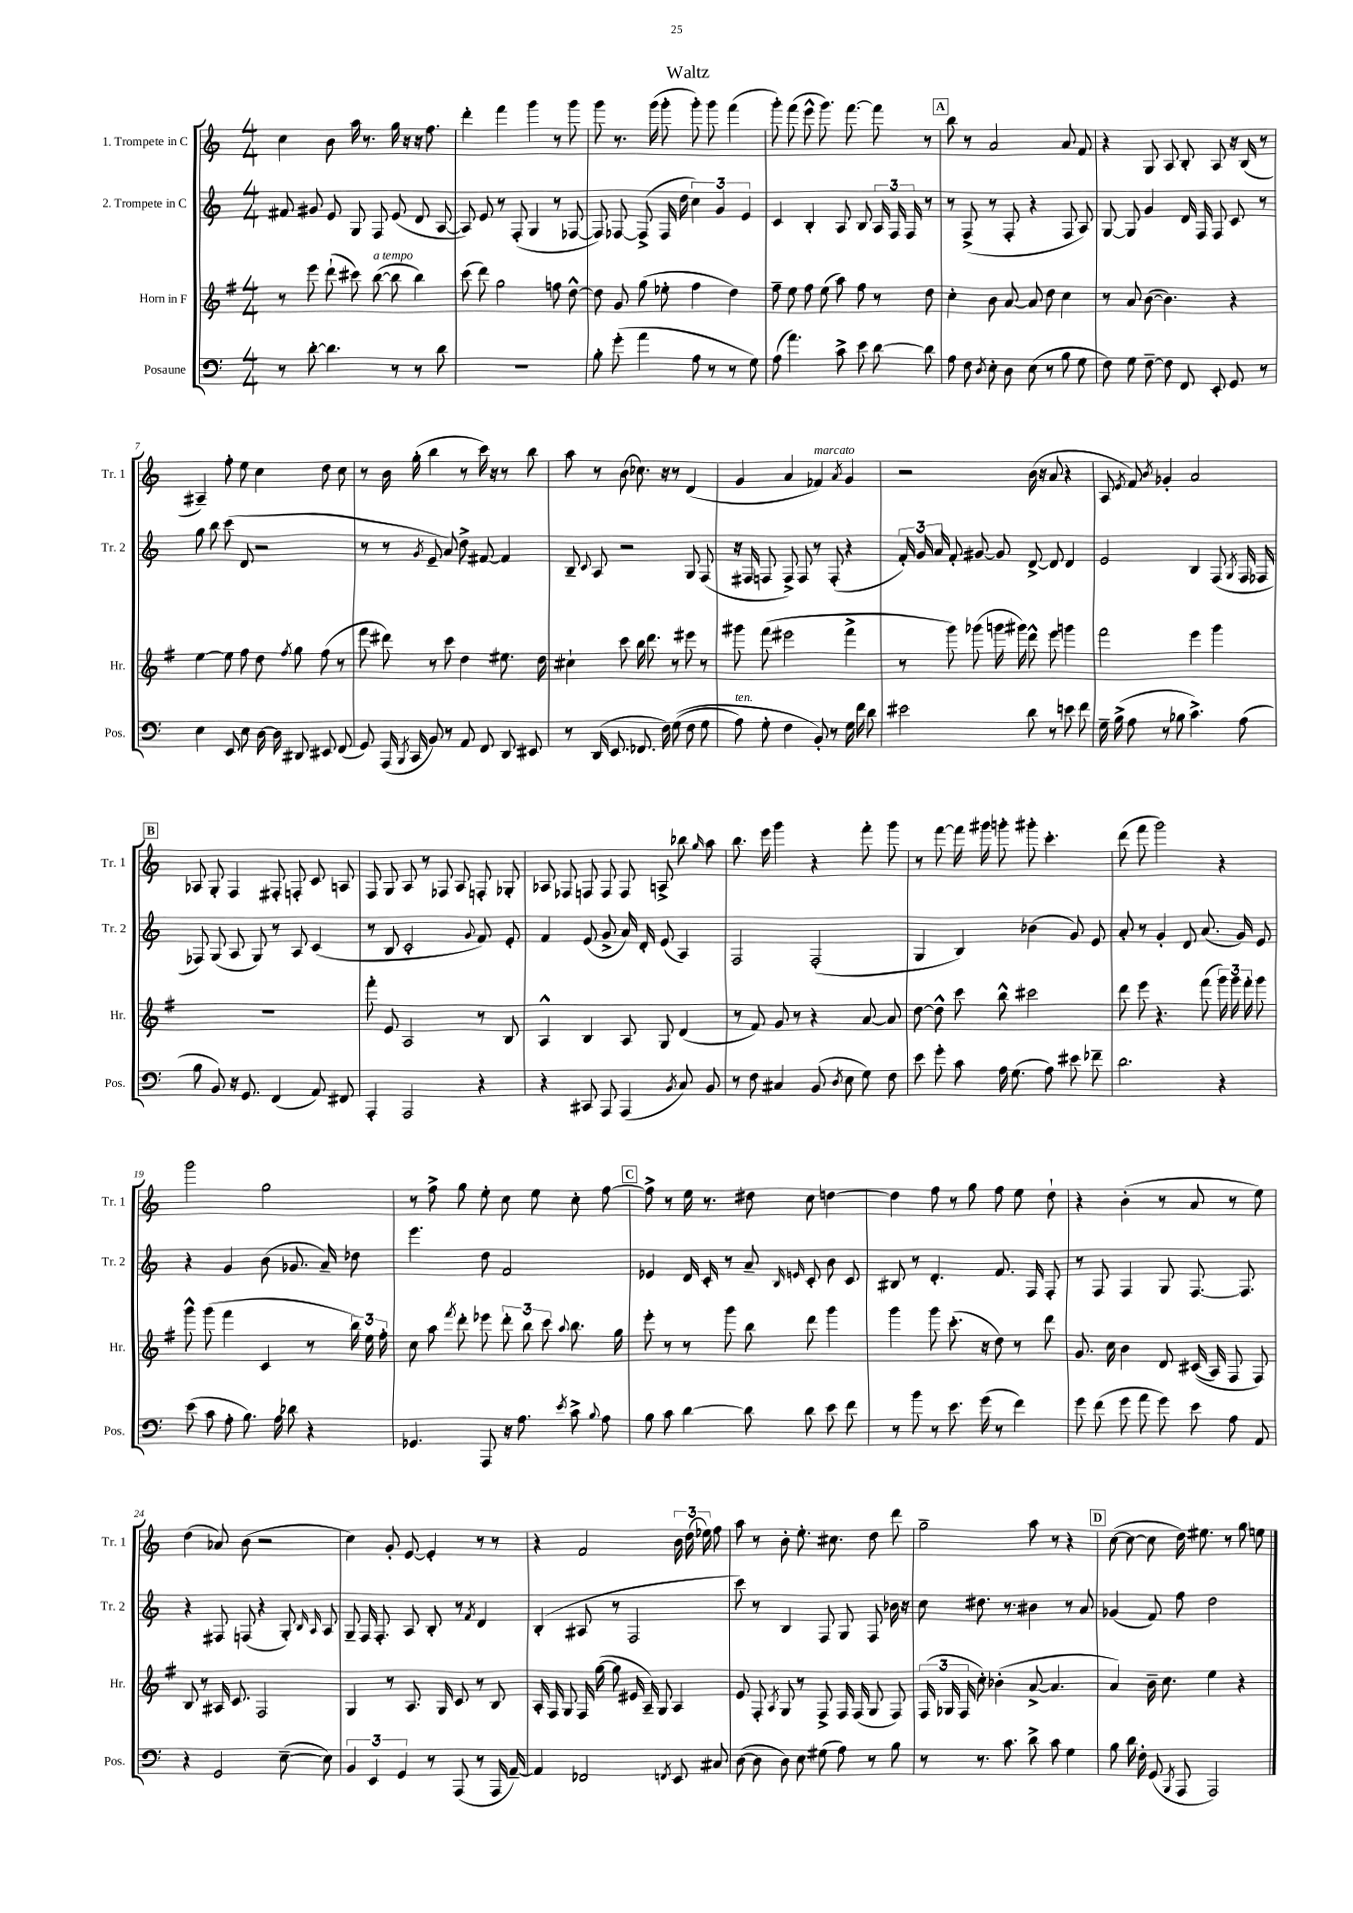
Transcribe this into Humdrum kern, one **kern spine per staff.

**kern	**kern	**kern	**kern
*staff4	*staff3	*staff2	*staff1
*clefF4	*clefG2	*clefG2	*clefG2
*k[]	*k[f#]	*k[]	*k[]
*M4/4	*M4/4	*M4/4	*M4/4
8r	8r	8f#	4cc
[8d'	8eee	8g#	.
4.d]	(8ddd`	8e	8b
.	8ccc#)	8G	16aa
.	.	.	8.r
.	([8bb	8F	.
8r	8bb]	(8e	16gg
.	.	.	16r
8r	4bb)	8d	16r
.	.	.	8.ff
8d	.	[8A	.
=	=	=	=
1r	(8ccc	8A])	4ddd'
.	8ddd)	8e	.
.	2gg	8r	4fff
.	.	(8F'	.
.	.	4G	4ggg
.	8ff	8r	8r
.	[8dd^^	[8F-	8ggg
=	=	=	=
8B'	8dd]	8F-])	8ggg
(8g'	8g	[8F-	8.r
4a	(8gg	(8F-^]	.
.	.	.	(16ggg
.	8ee-'	16F-	8ggg'
.	.	16dd	.
8A	4ff#	6cc)	8ggg')
8r	.	.	8ggg
.	.	6g	.
8r	4dd)	.	(4fff
.	.	6e	.
8G)	.	.	.
=	=	=	=
(8A	8ff#~	4c	8ggg')
4.a)	8ee	.	(8fff
.	8ff#	4B'	8eee^^
.	(8ee	.	8.ggg)
8c^	8aa)	8A	.
.	.	.	[8.fff
8e	8ff#	8B	.
[8d	8r	24A	8fff]
.	.	24F	.
.	.	24F	.
8d]	8dd	8r	8r
=	=	=	=
8A	4cc'	8r	8bb
8F	.	(8F^	8r
8qD	.	.	.
8E'	8b	8r	2a
8D	[8a	8F'	.
(8E	8a]	4r	.
8r	8dd	.	.
8B	4cc	8F	8a
8G	.	8A)	8f
=	=	=	=
8F)	8r	[8G	4r
8G	8a	8G]	.
[8F~	([8b	4g	8G
8F]	4.b])	.	8A
8FF	.	16d	8B'
.	.	16F	.
8EE'	.	8F	8A
8GG	4r	8c	16r
.	.	.	(16B
8r	.	8r	8r
=	=	=	=
4E	[4ee	8gg	4A#~)
.	.	8bb	.
8EE	8ee]	(8ccc	8ff'
8E	8ff#	8d	8ee
[16D	8dd	2r	4cc
16D]	.	.	.
.	8qff#	.	.
8DD#	8gg	.	.
8EE#	(8ff#	.	8dd
(8FF	8r	.	8cc
=	=	=	=
8GG)	8fff#	8r	8r
(16AAA	8ddd#)	8r	16b
8qBBB	.	.	.
16CC	.	.	(16gg'
.	.	8qg	.
8BB)	8r	8e~	4bb
8r	8ccc	8a)	.
8AA	4dd	8dd^	8r
8FF	.	[8f#	16ccc)
.	.	.	16r
8DD	8.ee#	4f#]	8r
8EE#	.	.	8bb
.	16dd	.	.
=	=	=	=
8r	4cc#`	8B~	8aa
.	.	8qqc	.
(16DD	.	8A	8r
8.EE	.	.	.
.	8ccc	2r	(8b
8.FF-	16bb	.	8.cc-)
.	8.ddd	.	.
16F)	.	.	16r
&((8G	8r	.	8r
8F	8eee#	8G	(4d
8G	8r	(8F	.
=	=	=	=
8A)	8ggg#	16r	4g
.	.	16F#	.
8G'	(8fff#	8F	.
4F	2eee#	8F^)	4a
.	.	8F	.
8BB'&)	.	8r	4f-)
8r	.	(8F'	.
.	.	.	8qa
16G	4fff#^	4r	4g
16f	.	.	.
8d	.	.	.
=	=	=	=
2e#	8r	24f')	2r
.	.	24g	.
.	.	24a	.
.	8ggg)	8f'	.
.	(8ggg-	[8g#	.
.	16ggg	8g#]	.
.	16ggg#)	.	.
8d	8ddd^^	[8d^	(16b
.	.	.	16r
8r	8eee	8d]	8a
8e	4ggg	4d	4r
8f	.	.	.
=	=	=	=
16G~	2fff#	2e	8A
(16B^	.	.	.
.	.	.	8qe
8A	.	.	8f)
.	.	.	8qb
8r	.	.	4g-'
8B-	.	.	.
4.c^)	4eee	4B	2a
.	4ggg	(8F	.
.	.	8qG	.
(8A	.	16F	.
.	.	16F-	.
=	=	=	=
8B	1r	8F-)	8A-
8BB)	.	(8G	8G'
16r	.	8A	4F
8.GG	.	.	.
.	.	8G)	.
(4FF	.	8r	8F#'
.	.	8A	8F'
8AA)	.	(4c	8c
8FF#	.	.	8A
=	=	=	=
4AAA'	8fff#'	8r	8F
.	8e	8B	8G
2AAA	2A	2c'	8A
.	.	.	8r
.	.	.	8F-
.	.	.	8A
.	.	8qqg	.
4r	8r	8f)	8F'
.	8B	8e'	8G-'
=	=	=	=
4r	4A^^	4f	8A-
.	.	.	8F-
8CC#	4B	(8e	8F
8AAA	.	8g^	8F
(4AAA	8A	16a)	8F
.	.	16d'	.
.	8G	(8e	8A^
8qBB	.	.	.
8C)	(4d	4A)	8bb-
.	.	.	16qqgg
8BB	.	.	8aa
=	=	=	=
8r	8r	2F	8.bb
8F	8f#)	.	.
.	.	.	16eee
4C#	8g	.	4ggg
.	8r	.	.
(8BB	4r	(2F'	4r
8qD	.	.	.
8E	.	.	.
8G)	[8a	.	8fff'
8F	8a]	.	8ggg
=	=	=	=
8e	[8dd	4G	8r
8g'	8dd^^]	.	[8fff
8c	8ccc	4B)	16fff]
.	.	.	16ggg#
16A	8bb^^	.	8ggg'
(8.G	.	.	.
.	2ccc#	(4b-	8ggg#'
8A)	.	.	4.ccc'
8e#	.	8g)	.
8f-~	.	8e	.
=	=	=	=
2.d	8ddd	8a'	(8ddd
.	8eee	8r	8fff
.	4.r	4g'	2ggg)
.	.	8d	.
.	(8fff#	(8.a	.
4r	24ggg)	.	4r
.	24ggg	.	.
.	.	16g)	.
.	24fff#'	.	.
.	8ggg	8e	.
=	=	=	=
(8e	8ggg^^	4r	2ggg
8c	(8ggg	.	.
8A'	4fff#	4g	.
8.B)	.	.	.
.	4c	(8b	2gg
16A	.	.	.
8d-	.	8.g-	.
4r	8r	.	.
.	.	16a~)	.
.	24bb)	8dd-	.
.	24ee	.	.
.	24ff#'	.	.
=	=	=	=
4.GG-	8cc	4.eee	8r
.	8aa	.	8ff^
.	8qfff#	.	.
.	8ddd'	.	8gg
8AAA	8eee-	8dd	8ee'
16r	12ddd'	2f	8cc
8.A	.	.	.
.	12bb	.	.
.	.	.	8ee
.	12ccc	.	.
8qe	8qqaa	.	.
8c^	8.bb	.	8cc'
8qqB	.	.	.
8A	.	.	[8ff
.	16gg	.	.
=	=	=	=
8B	8eee'	4e-	8ff^]
8c	8r	.	8r
[4d	8r	16d	16ee
.	.	16c'	8.r
.	8ggg	8r	.
8d]	8bb	8a~	8dd#
.	.	16qqB	.
.	.	16qqe	.
8d	8ddd	8c'	8cc
8e	4ggg	8b	[4dd
8f	.	8c	.
=	=	=	=
8r	4ggg	8B#	4dd]
8b	.	8r	.
8r	8ggg	4.d'	8ff
8.e	(8.ccc'	.	8r
.	.	.	8gg
(16g	16r	.	.
8r	8dd)	8.f	8ff
4f)	8r	.	8ee
.	.	16F	.
.	8ddd	8F'	8dd`
=	=	=	=
8g	8.g	8r	4r
(8f	.	8F	.
.	16cc	.	.
8g	4b	4F	(4b'
8a	.	.	.
8g)	8d	8G	8r
8e	&((16c#	[8.F	8a
.	16A)	.	.
8A	8F#	.	8r
.	.	8.F]	.
8AA	8F#&)	.	8ee)
=	=	=	=
4r	8B	4r	(4dd
.	8r	.	.
2GG	16A#	8F#	8a-)
.	8.c	.	.
.	.	(8F	(8b
.	2F#	4r	2r
([8E~	.	8G')	.
.	.	16qqB	.
.	.	16qqA	.
8E])	.	8A	.
=	=	=	=
6BB	4G	8G~	4cc)
.	.	16F	.
6EE	.	.	.
.	.	8.F'	.
.	8r	.	8g'
6GG	.	.	.
.	8.A	8A	[8e
8r	.	8B'	4e']
.	16G	.	.
(8AAA	8c	8r	.
.	.	8qf	.
8r	8r	4d	8r
16AAA	8B	.	8r
[16AA~)	.	.	.
=	=	=	=
4AA]	16A'	(4B'	4r
.	16F#	.	.
.	8G	.	.
2FF-	16F#	8A#	2f
.	([16gg	.	.
.	8gg]	8r	.
.	16e#	2F	.
.	16A~)	.	.
.	8G	.	.
8qFF	.	.	.
8EE	4A	.	24b
.	.	.	(24dd
.	.	.	24ee-)
8C#	.	.	8ff
=	=	=	=
([8D	8e	8ccc)	8aa
8D]	8F#'	8r	8r
.	8qA	.	.
8D)	8G	4B	8b'
8E	8r	.	8.ee'
(8G#	8F#^	8F	.
.	.	.	8.cc#
8A)	16F#	8G	.
.	(16F#	.	.
8r	8G	8F	8dd
8B	8F#)	16b-	8ddd
.	.	16r	.
=	=	=	=
8r	(24F#	8cc	2gg~
.	24G-	.	.
.	24F#	.	.
8.r	8cc')	8.dd#	.
.	(4b-'	.	.
8.c	.	8.r	.
8d^	[8a^	4b#	8aa
8c	4.a]	.	8r
4G	.	8r	4r
.	.	8a	.
=	=	=	=
8B	4a)	(4g-	([8cc
16d	.	.	8cc_
16F'	.	.	.
(8GG	16b~	8f)	8cc]
.	8.cc	.	.
8qBBB	.	.	.
8AAA	.	8ff	16dd)
.	.	.	8.ee#
2AAA)	4ee	2dd	.
.	.	.	8r
.	4r	.	8gg
.	.	.	8ee
==	==	==	==
*-	*-	*-	*-
